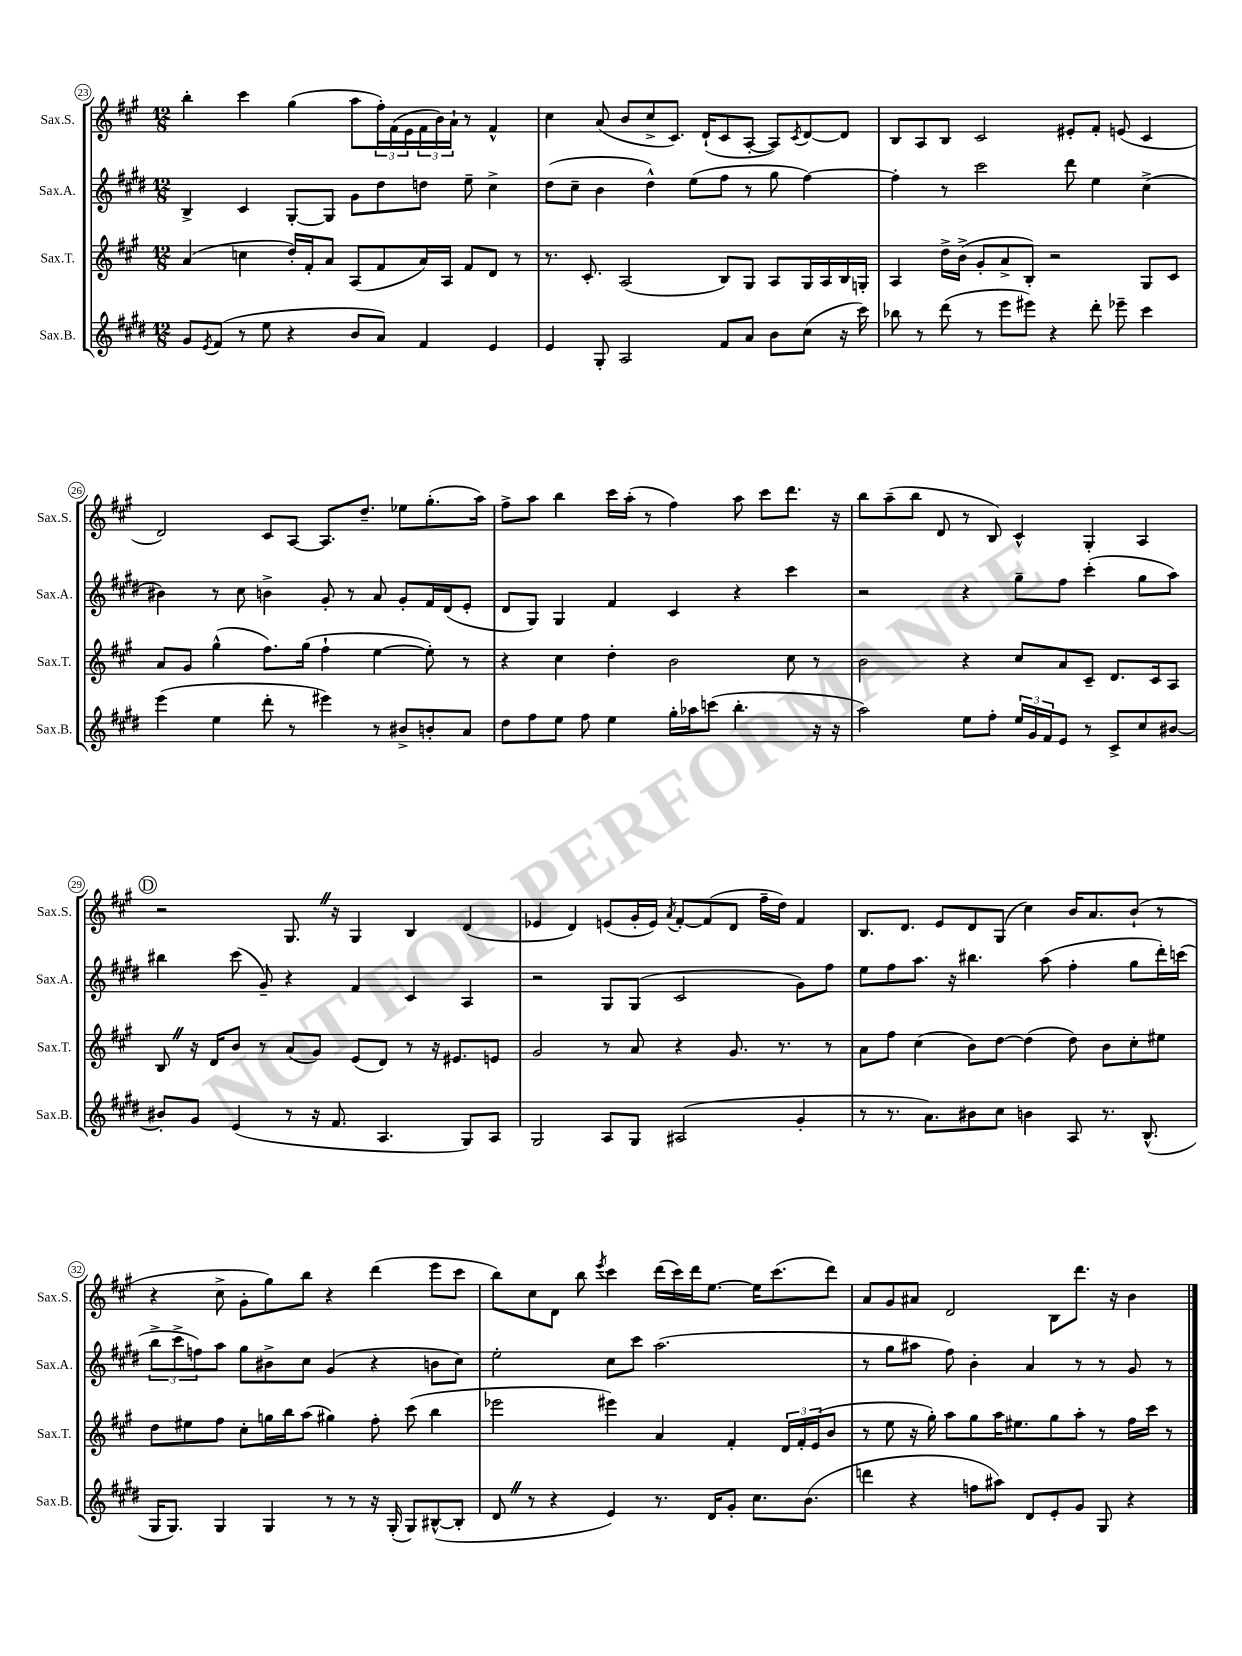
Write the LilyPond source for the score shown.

<<
\new StaffGroup <<
\new Staff = "s0" \with { instrumentName = "Sax.S." shortInstrumentName = "Sax.S." } {
    \clef treble \key a \major \numericTimeSignature \time 12/8
    b''4-. cis'''4 gis''4( a''8 \tuplet 3/2 { fis''16-.) fis'16( e'16 } \tuplet 3/2 { fis'16 b'16) a'16-! } r8 fis'4-^ |
    cis''4 a'8( b'8 cis''8-> cis'8.) d'16-!( cis'8 a8~-. a8) \acciaccatura { cis'8 } d'8~ d'8 |
    b8 a8 b8 cis'2 eis'8-. fis'8-. e'8( cis'4 |
    d'2) cis'8 a8~ a8. d''8.-- ees''8 gis''8.-.( a''16) |
    fis''8-> a''8 b''4 cis'''16 a''16-.( r8 fis''4) a''8 cis'''8 d'''8. r16 |
    b''8 a''8--( b''8 d'8 r8 b8) cis'4-^ gis4-. a4 |
    \mark \markup { \circle "D" } r2 gis8. \once \override BreathingSign.text = \markup { \musicglyph "scripts.caesura.straight" } \breathe r16 gis4 b4 d'4( |
    ees'4 d'4) e'8( gis'16-. e'16) \acciaccatura { a'8 } fis'8~-. fis'8( d'8 fis''16-- d''16) fis'4 |
    b8. d'8. e'8 d'8 gis8( cis''4) b'16 a'8. b'8-!( r8 |
    r4 cis''8-> gis'8-. gis''8) b''8 r4 d'''4( e'''8 cis'''8 |
    b''8) cis''8 d'8 b''8 \acciaccatura { e'''8 } cis'''4 d'''16( cis'''16) d'''16 e''8.~ e''16 cis'''8.( d'''8) |
    a'8 gis'8 ais'8 d'2 b8 d'''8. r16 b'4 \bar "|." |
}
\new Staff = "s1" \with { instrumentName = "Sax.A." shortInstrumentName = "Sax.A." } {
    \clef treble \key e \major \numericTimeSignature \time 12/8
    b4-> cis'4 gis8~-. gis8 gis'8 dis''8 d''8 e''8-- cis''4-> |
    dis''8( cis''8-- b'4 dis''4-^) e''8( fis''8 r8 gis''8 fis''4~) |
    fis''4-. r8 cis'''2 dis'''8 e''4 cis''4->( |
    bis'4) r8 cis''8 b'4-> gis'8-. r8 a'8 gis'8-. fis'16 dis'16( e'8-. |
    dis'8 gis8) gis4 fis'4 cis'4 r4 cis'''4 |
    r2 r4 gis''8-- fis''8 cis'''4-.( gis''8 a''8) |
    \mark \markup { \circle "D" } bis''4 cis'''8( gis'8--) r4 fis'4 cis'4 a4 |
    r2 gis8 gis8( cis'2 gis'8) fis''8 |
    e''8 fis''8 a''8. r16 bis''4. a''8( fis''4-. gis''8 dis'''16-.) c'''16( |
    \tuplet 3/2 { b''8-> cis'''8-> f''8) } a''8 gis''8 bis'8-> cis''8 gis'4( r4 b'8 cis''8) |
    e''2-. cis''8 cis'''8 a''2.( |
    r8 gis''8 ais''8 fis''8) b'4-. a'4 r8 r8 gis'8 r8 \bar "|." |
}
\new Staff = "s2" \with { instrumentName = "Sax.T." shortInstrumentName = "Sax.T." } {
    \clef treble \key a \major \numericTimeSignature \time 12/8
    a'4( c''4 d''16-.) fis'16-. a'8 a8( fis'8 a'16) a16 fis'8 d'8 r8 |
    r8. cis'8.-. a2( b8) gis8 a8 gis16 a16 b16 g16-. |
    a4 d''16-> b'16->( gis'8-. a'8-> b8-.) r2 gis8 cis'8 |
    a'8 gis'8 gis''4-^( fis''8.) gis''16( fis''4-! e''4~ e''8-.) r8 |
    r4 cis''4 d''4-. b'2 cis''8 r8 |
    b'2 r4 cis''8 a'8 cis'8-- d'8. cis'16 a8 |
    \mark \markup { \circle "D" } b8 \once \override BreathingSign.text = \markup { \musicglyph "scripts.caesura.straight" } \breathe r16 d'16 b'8 r8 a'8( gis'8) e'8( d'8) r8 r16 eis'8. e'8 |
    gis'2 r8 a'8 r4 gis'8. r8. r8 |
    a'8 fis''8 cis''4( b'8) d''8~ d''4( d''8) b'8 cis''8-. eis''8 |
    d''8 eis''8 fis''8 cis''8-. g''16 b''16 a''8( gis''4) fis''8-. cis'''8( b''4 |
    ees'''2 eis'''4) a'4 fis'4-. \tuplet 3/2 { d'16 fis'16-. e'16( } b'8 |
    r8 e''8 r16 gis''16-.) a''8 gis''8 a''16 eis''8. gis''8 a''8-. r8 fis''16 cis'''16 r8 \bar "|." |
}
\new Staff = "s3" \with { instrumentName = "Sax.B." shortInstrumentName = "Sax.B." } {
    \clef treble \key e \major \numericTimeSignature \time 12/8
    gis'8 \acciaccatura { e'8 } fis'8( r8 e''8 r4 b'8 a'8) fis'4 e'4 |
    e'4 gis8-. a2 fis'8 a'8 b'8 cis''8( r16 cis'''16) |
    bes''8 r8 dis'''8( r8 e'''8 eis'''8) r4 dis'''8-. ees'''8-- cis'''4 |
    e'''4( e''4 dis'''8-. r8 eis'''4) r8 bis'8-> b'8-. a'8 |
    dis''8 fis''8 e''8 fis''8 e''4 gis''16-. aes''16 c'''8( b''4.-. r16 r16 |
    a''2) e''8 fis''8-. \tuplet 3/2 { e''16 gis'16 fis'16 } e'8 r8 cis'8-> cis''8 bis'8~ |
    \mark \markup { \circle "D" } bis'8-. gis'8 e'4( r8 r16 fis'8. a4. gis8) a8 |
    gis2 a8 gis8 ais2( gis'4-. |
    r8 r8. a'8.) bis'8 cis''8 b'4 a8 r8. b8.-^( |
    gis16 gis8.) gis4 gis4 r8 r8 r16 gis16-.( gis8) bis8~-^( bis8-. |
    dis'8 \once \override BreathingSign.text = \markup { \musicglyph "scripts.caesura.straight" } \breathe r8 r4 e'4) r8. dis'16 gis'8-. cis''8. b'8.( |
    d'''4 r4 f''8 ais''8) dis'8 e'8-. gis'8 gis8 r4 \bar "|." |
}
>>
>>
\layout { \context { \Score currentBarNumber = #23 \override BarNumber.stencil = #(make-stencil-circler 0.1 0.3 ly:text-interface::print) } }
